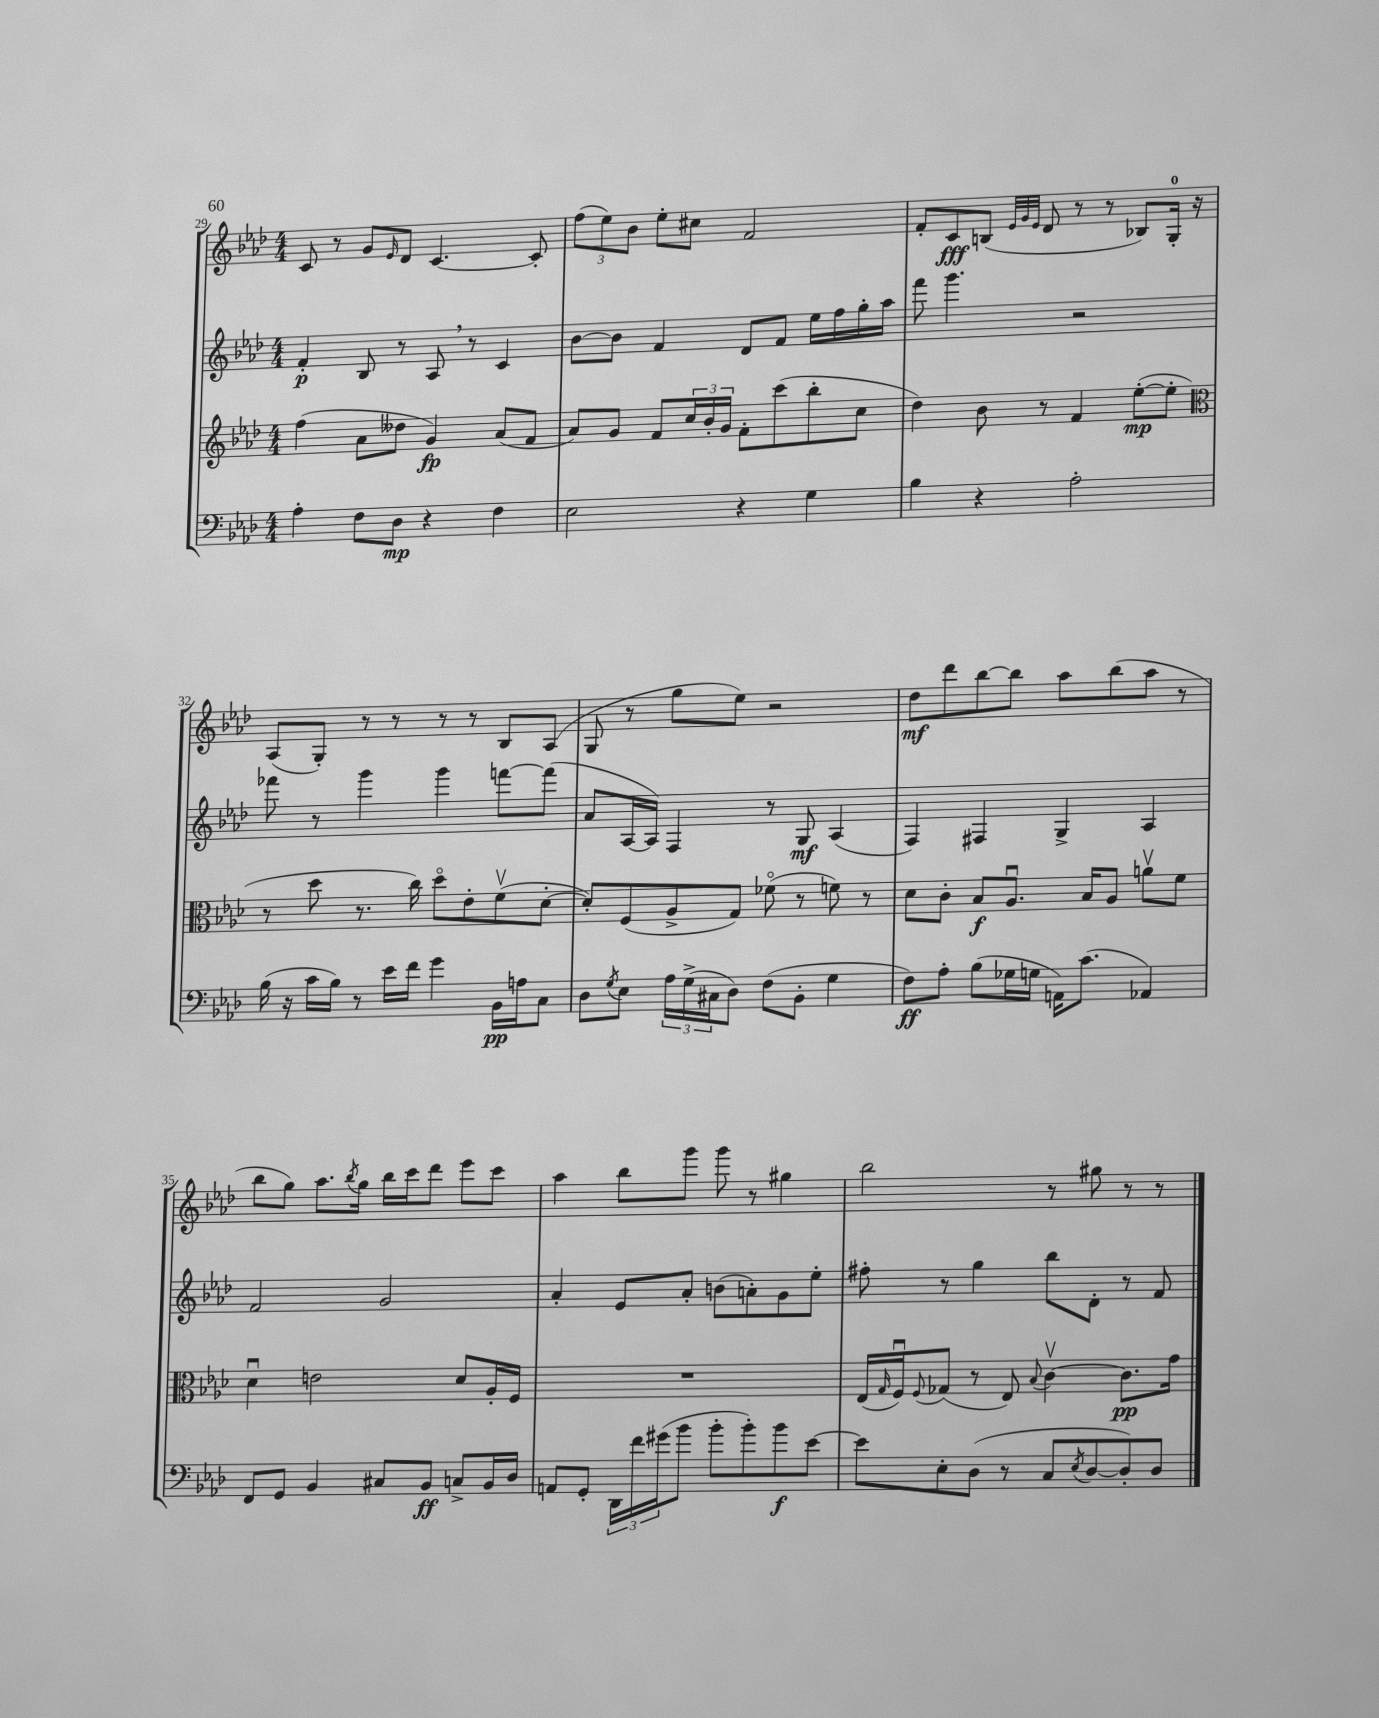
<<
\new StaffGroup <<
\new Staff = "s0" {
    \clef treble \key aes \major \numericTimeSignature \time 4/4
    c'8 r8 g'8 \grace { ees'16 } des'8 c'4.~ c'8-. |
    \tuplet 3/2 { f''8( ees''8) bes'8 } ees''8-. cis''8 f'2 |
    f'8-. c'8\fff b8( \grace { ees'32 g'32 ees'32 } des'8 r8 r8 bes8) g16-0-. r16 |
    aes8( g8-.) r8 r8 r8 r8 bes8 aes8( |
    g8 r8 g''8 ees''8) r2 |
    des''8\mf des'''8 bes''8~ bes''8 aes''8 bes''8( aes''8 r8 |
    bes''8 g''8) aes''8. \acciaccatura { bes''8 } g''16 bes''16 c'''16 des'''8 ees'''8 c'''8 |
    aes''4 bes''8 g'''8 g'''8 r8 gis''4 |
    bes''2 r8 gis''8 r8 r8 \bar "|." |
}
\new Staff = "s1" {
    \clef treble \key aes \major \numericTimeSignature \time 4/4
    f'4-.\p bes8 r8 aes8 \breathe r8 c'4 |
    bes'8~ bes'8 f'4 des'8 f'8 ees''16 f''16 g''16-. aes''16 |
    f'''8 g'''4. r2 |
    fes'''8 r8 g'''4 g'''4 f'''8~ f'''8( |
    aes'8 aes16~ aes16) f4 r8 g8\mf aes4( |
    f4) fis4 g4-> aes4 |
    f'2 g'2 |
    aes'4-. ees'8 aes'8-. b'8( a'8-.) g'8 ees''8-. |
    fis''8-. r8 g''4 bes''8 des'8-. r8 f'8 \bar "|." |
}
\new Staff = "s2" {
    \clef treble \key aes \major \numericTimeSignature \time 4/4
    f''4( aes'8 deses''8 g'4\fp) aes'8( f'8 |
    aes'8) g'8 f'8 \tuplet 3/2 { c''16 bes'16-. g'16 } f'8-. c'''8( bes''8-. c''8 |
    des''4) bes'8 r8 f'4 ees''8~-.\mp( ees''8-. |
    \clef alto r8 des''8 r8. c''16) des''8\flageolet ees'8-. f'8\upbow( des'8~-. |
    des'8-.) f8( aes8-> g8) fes'8\flageolet( r8 f'8) r8 |
    des'8 c'8-. bes8\f aes8.\downbow bes16 aes8 a'8\upbow f'8 |
    des'4\downbow e'2 des'8 aes16-. f16 |
    R1 |
    ees16( \grace { g16 } f16\downbow) \appoggiatura { f8 } ges8( r8 ees8) \appoggiatura { bes8 } c'4~\upbow c'8.\pp g'16 \bar "|." |
}
\new Staff = "s3" {
    \clef bass \key aes \major \numericTimeSignature \time 4/4
    aes4-. f8 des8\mp r4 f4 |
    ees2 r4 g4 |
    bes4 r4 aes2-. |
    bes16( r16 c'16 bes16) r8 ees'16 f'16 g'4 bes,16\pp a16 c8 |
    des8 \acciaccatura { g8 } ees8 \tuplet 3/2 { aes16 g16->( cis16 } des8) f8( bes,8-. g4 |
    f8\ff) aes8-. bes8( ges16 g16 a,16) c'8.( aes,4) |
    f,8 g,8 bes,4 cis8 bes,8\ff c8-> bes,16 des16 |
    a,8 g,8-. \tuplet 3/2 { des,16 f'16 gis'16( } bes'8 bes'8-. bes'8-.) bes'8\f ees'8~ |
    ees'8 ees8-. des8( r8 c8 \acciaccatura { ees8 } des8~ des8-.) des8 \bar "|." |
}
>>
>>
\layout { \context { \Score currentBarNumber = #29 } }
